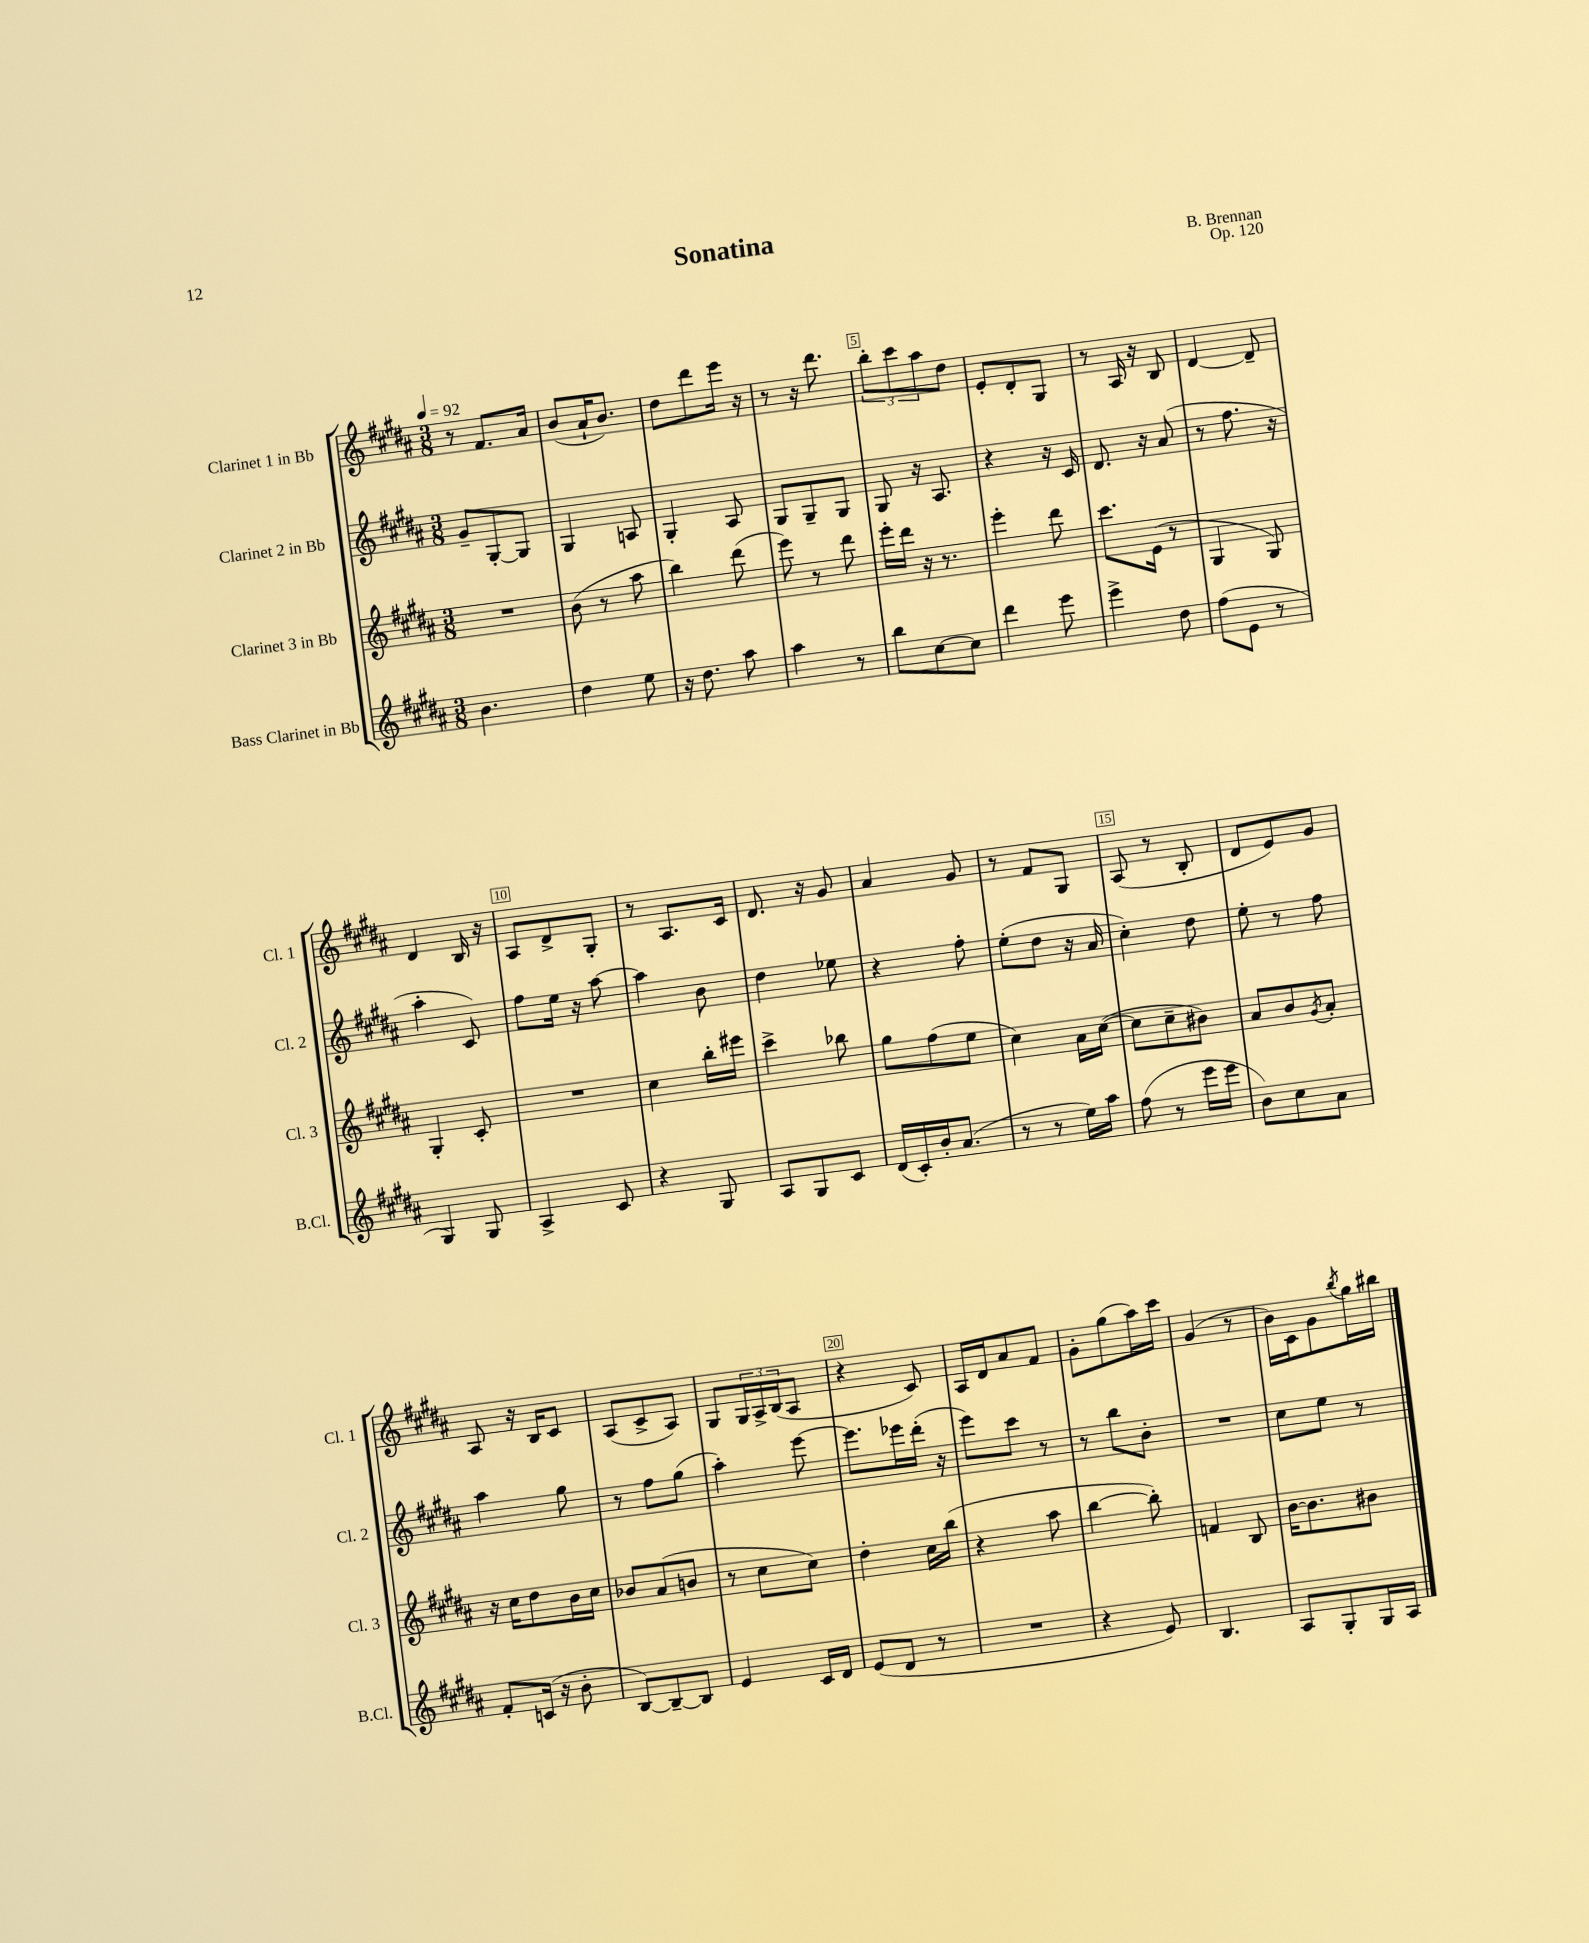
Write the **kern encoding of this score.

**kern	**kern	**kern	**kern
*staff4	*staff3	*staff2	*staff1
*clefG2	*clefG2	*clefG2	*clefG2
*k[f#c#g#d#a#]	*k[f#c#g#d#a#]	*k[f#c#g#d#a#]	*k[f#c#g#d#a#]
*M3/8	*M3/8	*M3/8	*M3/8
*MM92	*MM92	*MM92	*MM92
4.b	4.r	8g#~	8r
.	.	[8G#'	8.f#
.	.	8G#]	.
.	.	.	16a#
=	=	=	=
4dd#	(8b	4G#	(8b
.	8r	.	16a#`
.	.	.	8.b)
8ee	8aa#	8A	.
=	=	=	=
16r	4bb)	4G#'	8dd#
8.dd#	.	.	.
.	.	.	8ddd#
8aa#	(8ddd#	8A#	16eee
.	.	.	16r
=	=	=	=
4aa#	8eee)	8G#	8r
.	8r	8G#~	16r
.	.	.	8.ddd#
8r	8ddd#	8G#	.
=	=	=	=
8bb	16eee'	8G#	12bb'
.	16ddd#	.	.
.	.	.	12ccc#
[8cc#	16r	16r	.
.	.	.	12aa#
.	8.r	8.A#	.
8cc#]	.	.	8dd#
=	=	=	=
4ddd#	4eee'	4r	8e'
.	.	.	8d#'
8eee	8ddd#	16r	8G#
.	.	16c#	.
=	=	=	=
4eee^	8.ccc#	8.d#	8r
.	.	.	16A#
.	(16e	16r	16r
8dd#	8r	(8a#	8B
=	=	=	=
(8ff#	4G#	8r	[4d#
8e	.	8.ff#	.
8r	8G#)	.	8d#~]
.	.	16r	.
=	=	=	=
4G#)	4G#'	4aa#'	4d#
8G#	8c#'	8c#)	16B
.	.	.	16r
=	=	=	=
4A#^	4.r	8ff#	8A#
.	.	16ee	8d#^
.	.	16r	.
8c#	.	[8aa#	8G#'
=	=	=	=
4r	4cc#	4aa#]	8r
.	.	.	8.A#
8G#	16bb'	8b	.
.	16eee#	.	16c#
=	=	=	=
8A#	4ccc#^	4dd#	8.d#
8G#	.	.	.
.	.	.	16r
8c#	8bb-	8ee-	8g#
=	=	=	=
(16d#	8gg#	4r	4a#
16c#')	.	.	.
16b'	(8ff#	.	.
(8.a#	.	.	.
.	8ee	8ff#'	8g#
=	=	=	=
8r	4cc#)	(8ee'	8r
8r	.	8dd#	8f#
16ee)	16a#	16r	8G#
16aa#	([16cc#	16a#	.
=	=	=	=
(8ff#	8cc#]	4cc#')	(8A#
8r	8cc#~	.	8r
16eee	8b#)	8dd#	8B'
16eee	.	.	.
=	=	=	=
8b)	8a#	8ee'	8d#
8cc#	8b	8r	8e)
.	8qg#	.	.
8a#	8a#'	8ff#	8g#
=	=	=	=
8f#'	16r	4aa#	8A#
.	16cc#	.	.
(16c	8dd#	.	16r
16r	.	.	16B
8b'	16b	8gg#	8c#
.	16cc#	.	.
=	=	=	=
[8B)	8b-	8r	(8A#
8B~_	(8a#	8ff#	8c#^
8B]	8b	(8gg#	8A#)
=	=	=	=
4e	8r	4aa#')	8G#
.	8cc#	.	24G#
.	.	.	24A#^
.	.	.	(24B
16c#	8cc#)	[8eee	8A#
16d#	.	.	.
=	=	=	=
(8e	4dd#'	8.eee]	4r
8d#	.	.	.
.	.	16eee-	.
8r	16cc#	(16ddd#'	8c#)
.	(16bb	16r	.
=	=	=	=
4.r	4r	8eee)	16A#
.	.	.	16d#
.	.	8ccc#	8a#
.	8aa#	8r	8f#
=	=	=	=
4r	[4bb	8r	8g#'
.	.	8bb	(8gg#
8e)	8bb'])	8b'	16aa#)
.	.	.	16ccc#
=	=	=	=
4.B	4f	4.r	(4g#
.	8B	.	8r
=	=	=	=
8A#	[16b	8cc#	16b)
.	8.b]	.	16c#
8G#'	.	8ee	8g#
.	.	.	8qbb
16G#	8b#	8r	16gg#
16A#	.	.	16bb#
==	==	==	==
*-	*-	*-	*-
